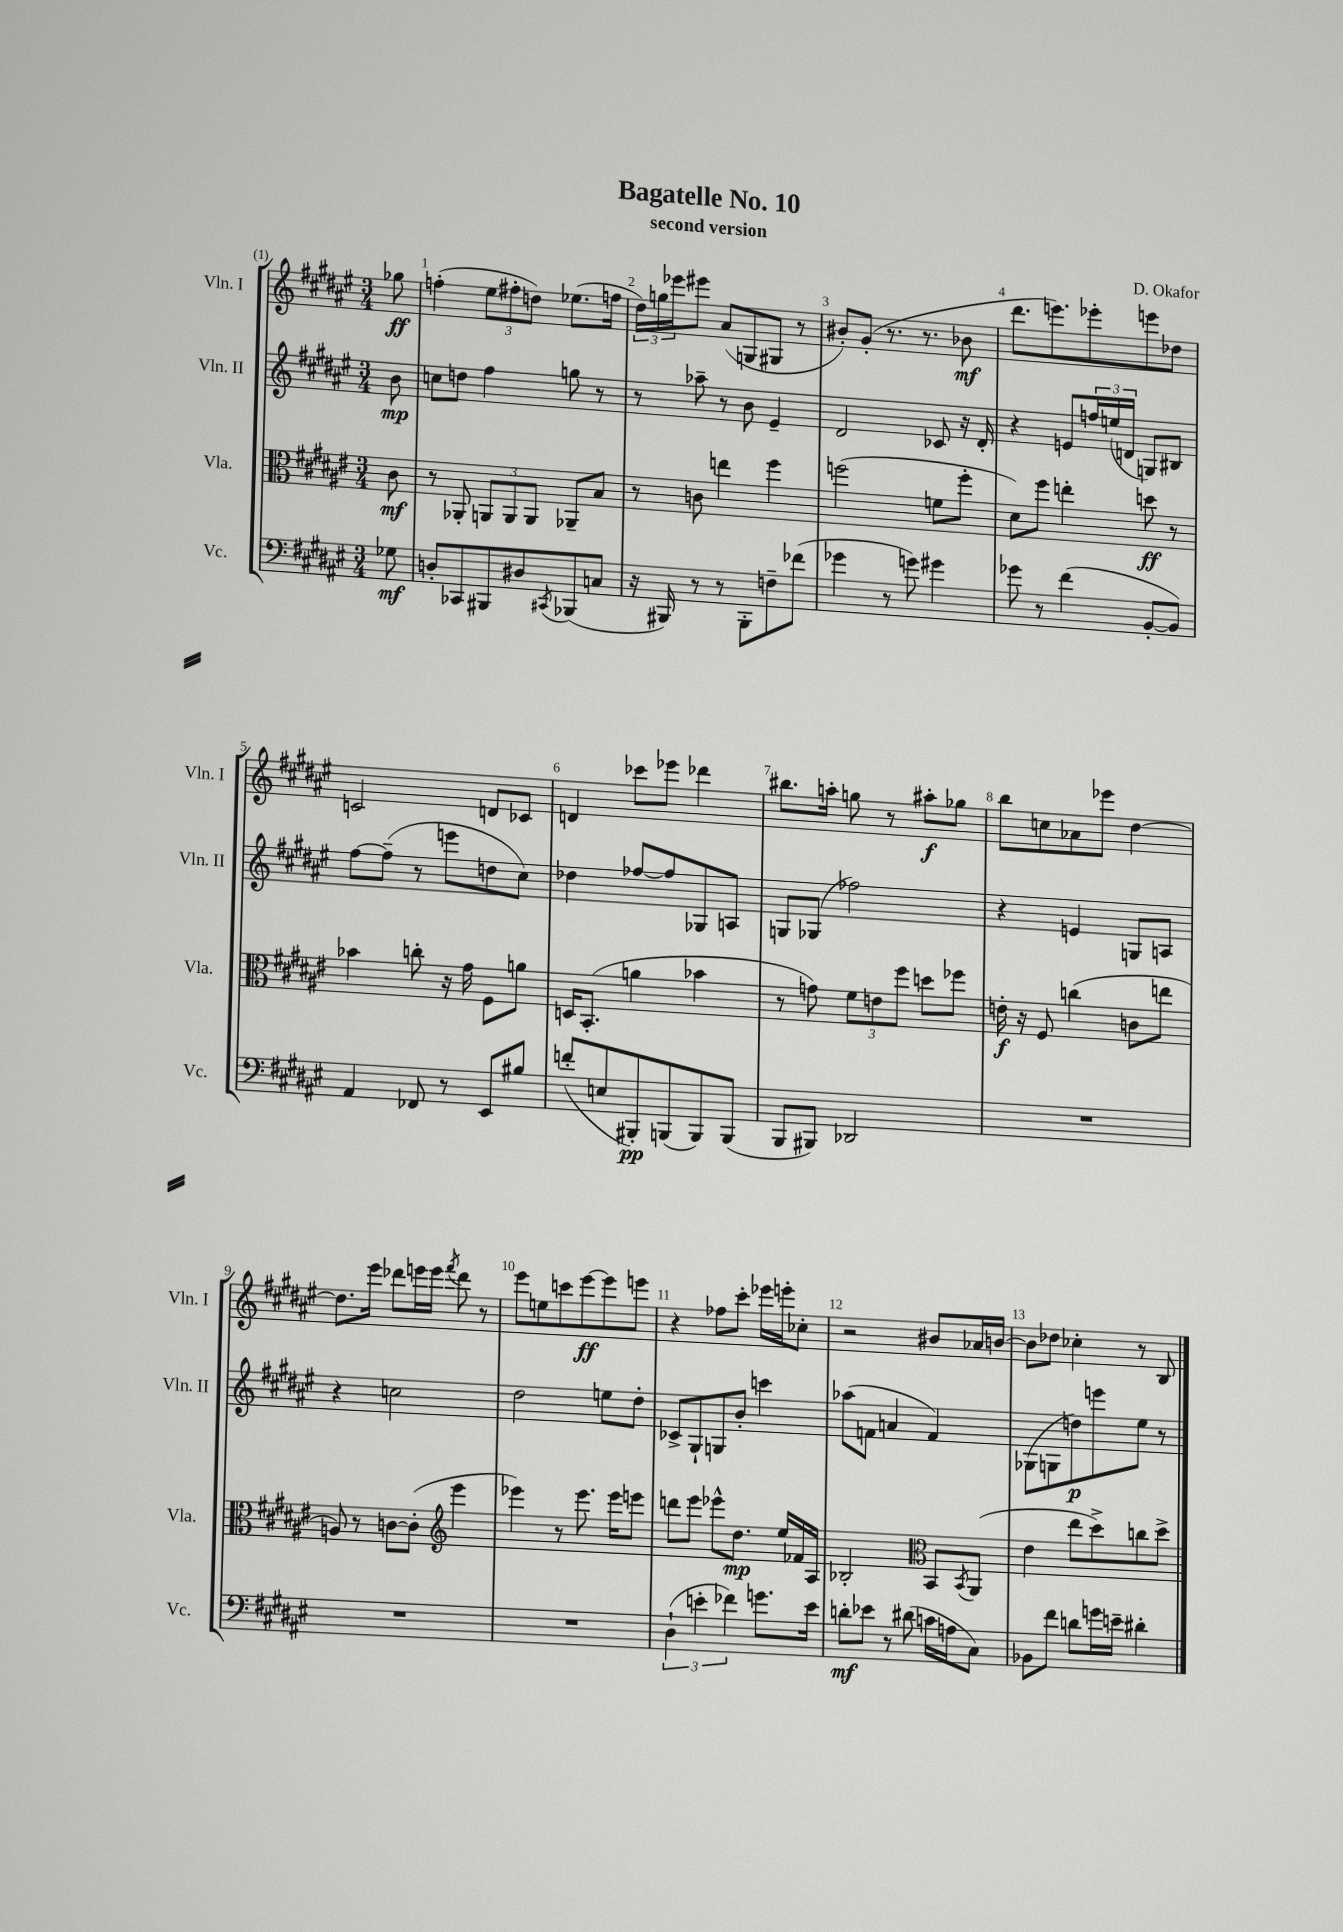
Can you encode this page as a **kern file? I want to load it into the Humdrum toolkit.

**kern	**dynam	**kern	**dynam	**kern	**dynam	**kern	**dynam
*part4	*part4	*part3	*part3	*part2	*part2	*part1	*part1
*staff4	*staff4	*staff3	*staff3	*staff2	*staff2	*staff1	*staff1
*I"Vc.	*	*I"Vla.	*	*I"Vln. II	*	*I"Vln. I	*
*I'Vc.	*	*I'Vla.	*	*I'Vln. II	*	*I'Vln. I	*
*clefF4	*	*clefC3	*	*clefG2	*	*clefG2	*
*k[f#c#g#d#a#e#]	*	*k[f#c#g#d#a#e#]	*	*k[f#c#g#d#a#e#]	*	*k[f#c#g#d#a#e#]	*
*M3/4	*	*M3/4	*	*M3/4	*	*M3/4	*
=	=	=	=	=	=	=	=
8G-X\	mf	8c#\	mf	8b\	mp	8gg-X\	ff
=1	=1	=1	=1	=1	=1	=1	=1
8Dn'/L	.	8r	.	8ccn\L	.	(4ffn'\	.
8CC-X/	.	8AA-X'/	.	8ddn\J	.	.	.
8BBB#X/	.	12AAn/L	.	4ff#\	.	12ee#\L	.
.	.	12AA/	.	.	.	12ff#X'\	.
8D#X/	.	.	.	.	.	.	.
.	.	12AA/J	.	.	.	12ddn\J)	.
8qCC#X/	.	.	.	.	.	.	.
(8BBB-X/	.	8AA-X~/L	.	8ggn\	.	(8.ee-X\L	.
8Cn/J	.	8B/J	.	8r	.	.	.
.	.	.	.	.	.	16ffn\Jk	.
=2	=2	=2	=2	=2	=2	=2	=2
16r	.	8r	.	8r	.	24dd#\LL)	.
.	.	.	.	.	.	24ggn\	.
16BBB#X/)	.	.	.	.	.	.	.
.	.	.	.	.	.	24eee-X\J	.
8r	.	8cn\	.	8aa-X~\	.	8eee#X\J	.
8r	.	4een\	.	8r	.	(8a#/L	.
8BBB#'\L	.	.	.	8b\	.	8Gn/	.
8Fn~\	.	4ff#\	.	4e#~/	.	8G#X/J	.
(8f-X\J	.	.	.	.	.	8r	.
=3	=3	=3	=3	=3	=3	=3	=3
4g-X\	.	(2ffn\	.	2d#/	.	8b#X'/L)	.
.	.	.	.	.	.	(8g#'/J	.
8r	.	.	.	.	.	8.r	.
8gn\)	.	.	.	.	.	.	.
.	.	.	.	.	.	8.r	.
4g#X\	.	8fn\L	.	8c-X/	.	.	.
.	.	8ff'\J	.	16r	.	8b-X\	mf
.	.	.	.	16d#'/	.	.	.
=4	=4	=4	=4	=4	=4	=4	=4
8g-X\	.	8d#\L)	.	4r	.	8.ddd#\L	.
8r	.	8ff#\J	.	.	.	.	.
.	.	.	.	.	.	8.eeen\)	.
(4f#\	.	4een'\	.	8en/L	.	.	.
.	.	.	.	24ffn/L	.	8eee-X'\	.
.	.	.	.	(24een/	.	.	.
.	.	.	.	24dn/JJ	.	.	.
[8BB'/L	.	8ddn\	ff	8Gn/L)	.	8eeen\	.
8BB/J])	.	8r	.	8B#X/J	.	8dd-X\J	.
!!LO:LB:g=z
=5	=5	=5	=5	=5	=5	=5	=5
4AA#/	.	4b-X\	.	[8ff#\L	.	2cn/	.
.	.	.	.	(8ff#~\J]	.	.	.
8FF-X/	.	8ccn'\	.	8r	.	.	.
8r	.	16r	.	8eeen\L	.	.	.
.	.	16g#\	.	.	.	.	.
8EE#/L	.	8F#\L	.	8ddn\	.	8dn/L	.
8B#X/J	.	8an\J	.	8cc#\J)	.	8c-X/J	.
=6	=6	=6	=6	=6	=6	=6	=6
(8fn'/L	.	16Dn/KL	.	4dd-X\	.	4dn/	.
.	.	(8.BB'/J	.	.	.	.	.
8En/	.	.	.	.	.	.	.
8BBB#X'/)	pp	4an\	.	[8ff-X/L	.	8ccc-X\L	.
(8BBBn/	.	.	.	8ff-/]	.	8eee-X\J	.
8BBB/)	.	4b-X\	.	8G-X/	.	4ddd-X\	.
(8BBB/J	.	.	.	8An/J	.	.	.
=7	=7	=7	=7	=7	=7	=7	=7
8BBB/L	.	8r	.	8Gn/L	.	8.bb#X\L	.
8BBB#X/J)	.	8gn\)	.	(8G-X/J	.	.	.
.	.	.	.	.	.	16aan'\Jk	.
2DD-X/	.	12f#\L	.	2ff-X\)	.	8ggn\	.
.	.	12en\	.	.	.	.	.
.	.	.	.	.	.	8r	.
.	.	12ff#\J	.	.	.	.	.
.	.	8ddn\L	.	.	.	8aa#X'\L	f
.	.	8ff-X\J	.	.	.	8gg-X\J	.
=8	=8	=8	=8	=8	=8	=8	=8
2.r	.	16en'\	f	4r	.	8bb\L	.
.	.	16r	.	.	.	.	.
.	.	8F#/	.	.	.	8ccn\	.
.	.	(4ccn\	.	4en/	.	8a-X\	.
.	.	.	.	.	.	8eee-X\J	.
.	.	8cn\L	.	8Gn/L	.	[4dd#\	.
.	.	8een\J	.	8An/J	.	.	.
!!LO:LB:g=z
=9	=9	=9	=9	=9	=9	=9	=9
2.r	.	8An/)	.	4r	.	8.dd#\L]	.
.	.	8r	.	.	.	.	.
.	.	.	.	.	.	16eee#\Jk	.
.	.	[8cn\L	.	2ccn\	.	8ddd-X\L	.
.	.	(8c'\J]	.	.	.	16eeen\L	.
.	.	.	.	.	.	16eee\JJ	.
*	*	*clefG2	*	*	*	*	*
.	.	.	.	.	.	8qfff#/	.
.	.	4eee#\	.	.	.	8ddd-\	.
.	.	.	.	.	.	8r	.
=10	=10	=10	=10	=10	=10	=10	=10
2.r	.	4eee-X\)	.	2dd#\	.	8eee#\L	.
.	.	.	.	.	.	8een\	.
.	.	8r	.	.	.	8cccn\	.
.	.	8.eee-\	.	.	.	[8eee#\	ff
.	.	.	.	8een\L	.	8eee#\]	.
.	.	16eee-\KL	.	.	.	.	.
.	.	8eeen\J	.	8dd#'\J	.	8eeen\J	.
=11	=11	=11	=11	=11	=11	=11	=11
(6D#`\	.	8dddn\L	.	8c-X^/L	.	4r	.
.	.	8eee#\J	.	8G#`/	.	.	.
6en'\	.	.	.	.	.	.	.
.	.	8eee-X^^\L	.	8Gn/	.	8ff-X\L	.
6f-X\)	.	.	.	.	.	.	.
.	.	8.dd#\J	mp	8b'/J	.	8ccc#'\J	.
8.gn\L	.	.	.	4cccn\	.	16eee-X\LL	.
.	.	16ee#/LL	.	.	.	16eeen'\J	.
.	.	16f-X/	.	.	.	8cc-X'\J	.
16e\Jk	.	16A#/JJ	.	.	.	.	.
=12	=12	=12	=12	=12	=12	=12	=12
8dn'\L	mf	2B-X'/	.	(8aa-X\L	.	2r	.
8e-X\J	.	.	.	8fn\J	.	.	.
8r	.	.	.	4an/	.	.	.
(8d#X\	.	.	.	.	.	.	.
*	*	*clefC3	*	*	*	*	*
16cn\LL	.	8BB/L	.	4f/)	.	8b#X/L	.
16An\J	.	.	.	.	.	.	.
.	.	8qBB/	.	.	.	.	.
8C#\J)	.	(8AA#/J	.	.	.	16a-X/L	.
.	.	.	.	.	.	[16bn/JJ	.
=13	=13	=13	=13	=13	=13	=13	=13
8BB-X\L	.	4e#\	.	(8G-X\L	.	8b\L]	.
8f#\J	.	.	.	8Gn\	.	8dd-X\J	.
8dn\L	.	8ee#\L	.	8ddn\)	p	4cc-X'\	.
16gn\L	.	8dd#^\)	.	8eeen\	.	.	.
16en~\JJ	.	.	.	.	.	.	.
4d#X'\	.	8ccn\	.	8ee#\J	.	8r	.
.	.	8dd#^\J	.	8r	.	8B/	.
==	==	==	==	==	==	==	==
*-	*-	*-	*-	*-	*-	*-	*-
